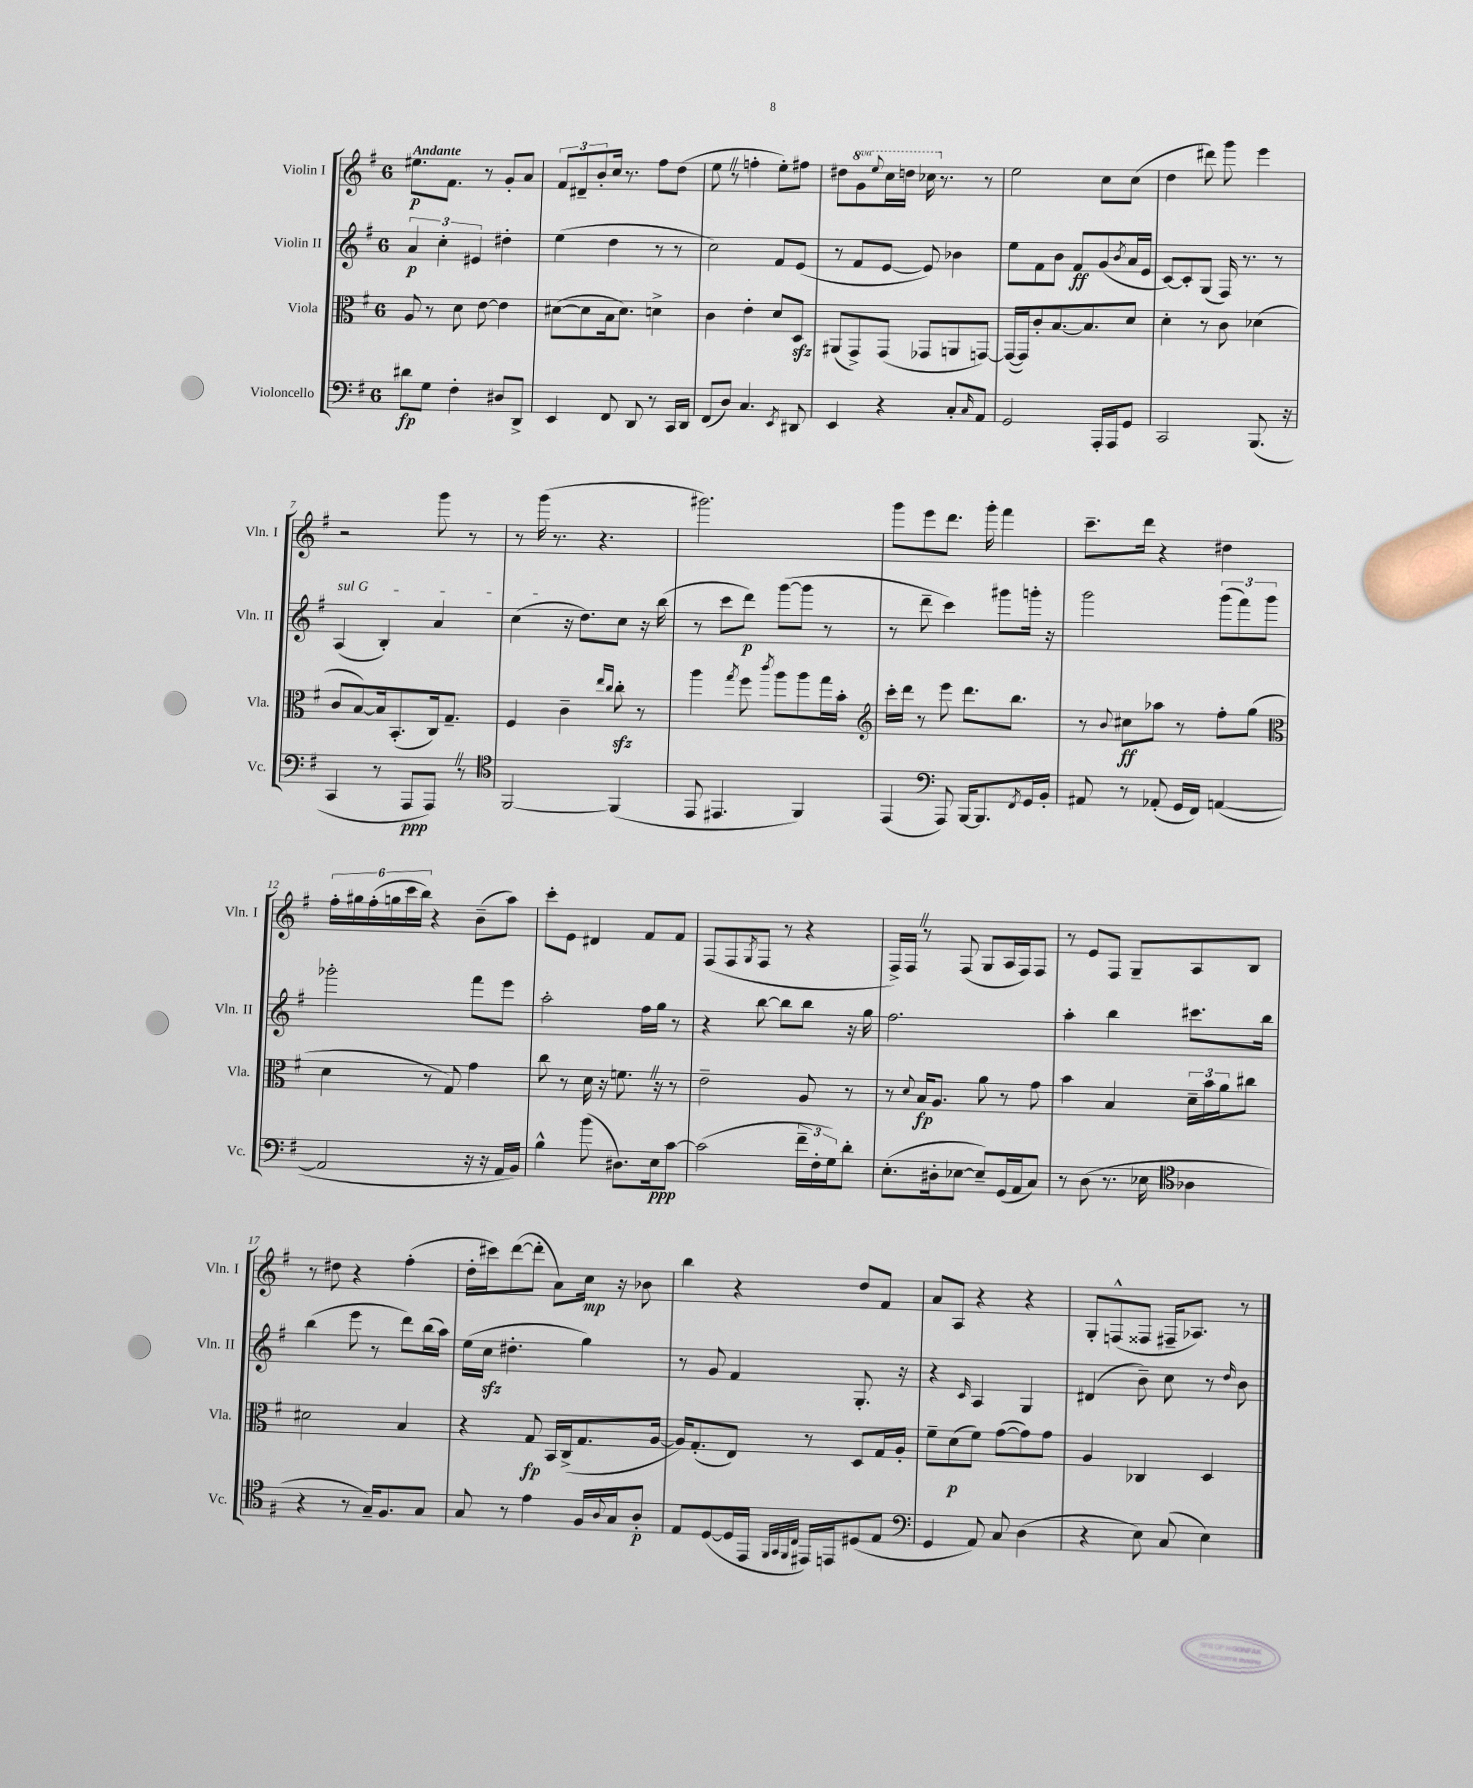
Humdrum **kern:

**kern	**kern	**kern	**kern
*staff4	*staff3	*staff2	*staff1
*clefF4	*clefC3	*clefG2	*clefG2
*k[f#]	*k[f#]	*k[f#]	*k[f#]
*M6/8	*M6/8	*M6/8	*M6/8
8d#	8A	6a	8.ee#
8G	8r	.	.
.	.	6cc'	.
.	.	.	8.f#
4F#'	8d	.	.
.	.	6e#	.
.	[8e	.	8r
8D#	4e]	4dd#'	8g'
8DD^	.	.	8a
=	=	=	=
4EE	([8d#	(4ee	12f#
.	.	.	12d#~
.	8d#]	.	.
.	.	.	12b'
8FF#	16B	4dd	16cc
.	8.d#)	.	8.r
8DD	.	.	.
8r	4d^	8r	8ff#
16CC	.	8r	(8dd
16DD	.	.	.
=	=	=	=
(8FF#	4c	2cc)	8ee
8D)	.	.	8r
4.C	4e'	.	4ff'
.	8d	8f#	8ee')
8qEE	.	.	.
8DD#	8D	(8e	8ff#
=	=	=	=
4EE	(8AA#	8r	8dd#
.	8GG^)	8f#	8gg
.	.	.	8qqeee
4r	(8GG	[8e	16ccc
.	.	.	16ddd
.	8GG-	8e])	16ccc-
.	.	.	8.r
8C'	8AA	4b-	.
16qqC	.	.	.
8AA	[8GG)	.	8r
=	=	=	=
2GG	(16GG_	8ee	2ee
.	16GG])	.	.
.	8c'	8f#	.
.	[8.B	8b	.
.	.	8f#	.
.	8.B]	.	.
16AAA'	.	(8g	8cc
16AAA	.	.	.
.	.	8qb	.
8GG	8d	16a	(8cc
.	.	16e	.
=	=	=	=
2CC	4d'	[8c)	4dd
.	.	8c']	.
.	8r	(8G	8ddd#)
.	8c	16F#)	8ggg
.	.	8.r	.
(8.BBB	(4d-	.	4eee
.	.	8r	.
16r	.	.	.
=	=	=	=
4CC	8c	(4A	2r
.	[8B)	.	.
8r	16B]	4B')	.
.	(8.BB'	.	.
8AAA	.	.	.
8AAA)	16C)	4a	8ggg
.	8.G~	.	.
8r	.	.	8r
=	=	=	=
*clefC4	*	*	*
[2FF#	4F#	(4cc	8r
.	.	.	(16ggg
.	.	.	8.r
.	4c~	16r	.
.	.	8.dd)	.
.	.	.	4.r
.	16qqee	.	.
.	16qqcc	.	.
(4FF#]	8cc'	8cc	.
.	8r	16r	.
.	.	(16bb	.
=	=	=	=
8EE	4aa	8r	2.ggg#)
4.EE#	.	8ccc	.
.	8qgg	.	.
.	8ff#	8ddd)	.
.	8qccc	.	.
.	8aa	([8ggg	.
4FF#)	8aa	8ggg]	.
.	16gg	8r	.
.	16b'	.	.
=	=	=	=
*	*clefG2	*	*
(4EE	16ccc'	8r	8ggg
.	16ddd	.	.
.	8r	8ddd~	8eee
*clefF4	*	*	*
8AAA)	8eee	4ccc)	8.ddd
[16BBB	8.ddd	.	.
8.BBB]	.	.	16ggg'
.	.	8ggg#	4fff#
.	8.bb	.	.
8qFF#	.	.	.
16GG	.	16ggg'	.
16BB'	.	16r	.
=	=	=	=
8AA#	8r	2ggg	8.ccc~
.	8qqb	.	.
8r	8cc#	.	.
.	.	.	16ddd
(8AA-'	8aa-	.	4r
16GG	8r	.	.
16FF#)	.	.	.
([4AA	8ff#'	(12ggg	4dd#
.	.	12fff#)	.
.	(8gg	.	.
.	.	12ggg	.
=	=	=	=
*	*clefC3	*	*
2AA]	4d	2ggg-'	24ff#'
.	.	.	24gg#
.	.	.	(24ff#'
.	.	.	24gg
.	.	.	24ccc
.	.	.	24bb)
.	8r	.	4r
.	8G)	.	.
16r	4g	8fff#	(8b~
16r	.	.	.
16AA	.	8eee	8aa)
16BB)	.	.	.
=	=	=	=
4B^^	8cc	2aa'	8ccc'
.	8r	.	8e
(8b	16d	.	4d#
.	16r	.	.
8.D#)	8.f	.	.
.	.	16ff#	8f#
16E	16r	16gg	.
[8c	8r	8r	8f#
=	=	=	=
(2c]	2e~	4r	(8F#
.	.	.	8F#
.	.	.	8qG
.	.	[8bb	8F#
.	.	8bb]	8r
24f#~	8A	8bb	4r
24F#'	.	.	.
24G)	.	.	.
8d'	8r	16r	.
.	.	16gg	.
=	=	=	=
(8.E'	8r	2.ff#	16F#^)
.	.	.	16F#
.	8qqd	.	.
.	16B	.	8r
16D#'	8.A	.	.
[8E-	.	.	(8F#
8E-~])	8a	.	8G
(16GG	8r	.	16A
16AA	.	.	16F#)
8C)	8g	.	8F#
=	=	=	=
8r	4b	4aa'	8r
(8D	.	.	8e
8.r	4B	4bb	8F#
.	.	.	8G~
16E-	.	.	.
*clefC4	*	*	*
4A-	24d~	8.ccc#	8A
.	24b	.	.
.	24a	.	.
.	8cc#	.	8B
.	.	16bb	.
=	=	=	=
4r	2d#	(4bb	8r
.	.	.	8dd#
8r	.	8eee	4r
16G~)	.	8r	.
8.F#	.	.	.
.	4B	8ddd)	(4ff#'
8G	.	(16bb	.
.	.	16aa)	.
=	=	=	=
8G	4r	(16ee	16dd'
.	.	16cc	16ccc#)
8r	.	4.dd#'	([8ddd
4e	8G	.	8ddd']
.	16BB	.	8a)
.	(16C^	.	.
16F#	8.G	4gg)	16cc
8qqA	.	.	.
16G	.	.	16r
8A'	.	.	8b-
.	[16A	.	.
=	=	=	=
8E	16A])	8r	4bb
.	(8.G'	.	.
([8D	.	8g	.
16D]	8E)	4f#	4r
16EE	.	.	.
32qqFF#	.	.	.
32qqGG	.	.	.
32qqFF#	.	.	.
32qqC	.	.	.
16EE#)	8r	.	.
16EE	.	.	.
(8D#	8D	8.G'	8dd
8E	16G	.	8f#
.	16A'	16r	.
=	=	=	=
*clefF4	*	*	*
4GG	8f#~	4r	8a
.	(8d	.	8A
.	.	16qqc	.
8AA)	8f#)	4A	4r
8C	([8g	.	.
(4D	8g])	4G	4r
.	8g	.	.
=	=	=	=
4r	4A	(4d#	8G'
.	.	.	(8F^^
8E)	4C-	8b~)	8F##
(8C	.	8cc	16F#~
.	.	.	8.A-)
4E)	4D	8r	.
.	.	16qqdd	.
.	.	8b	8r
==	==	==	==
*-	*-	*-	*-
